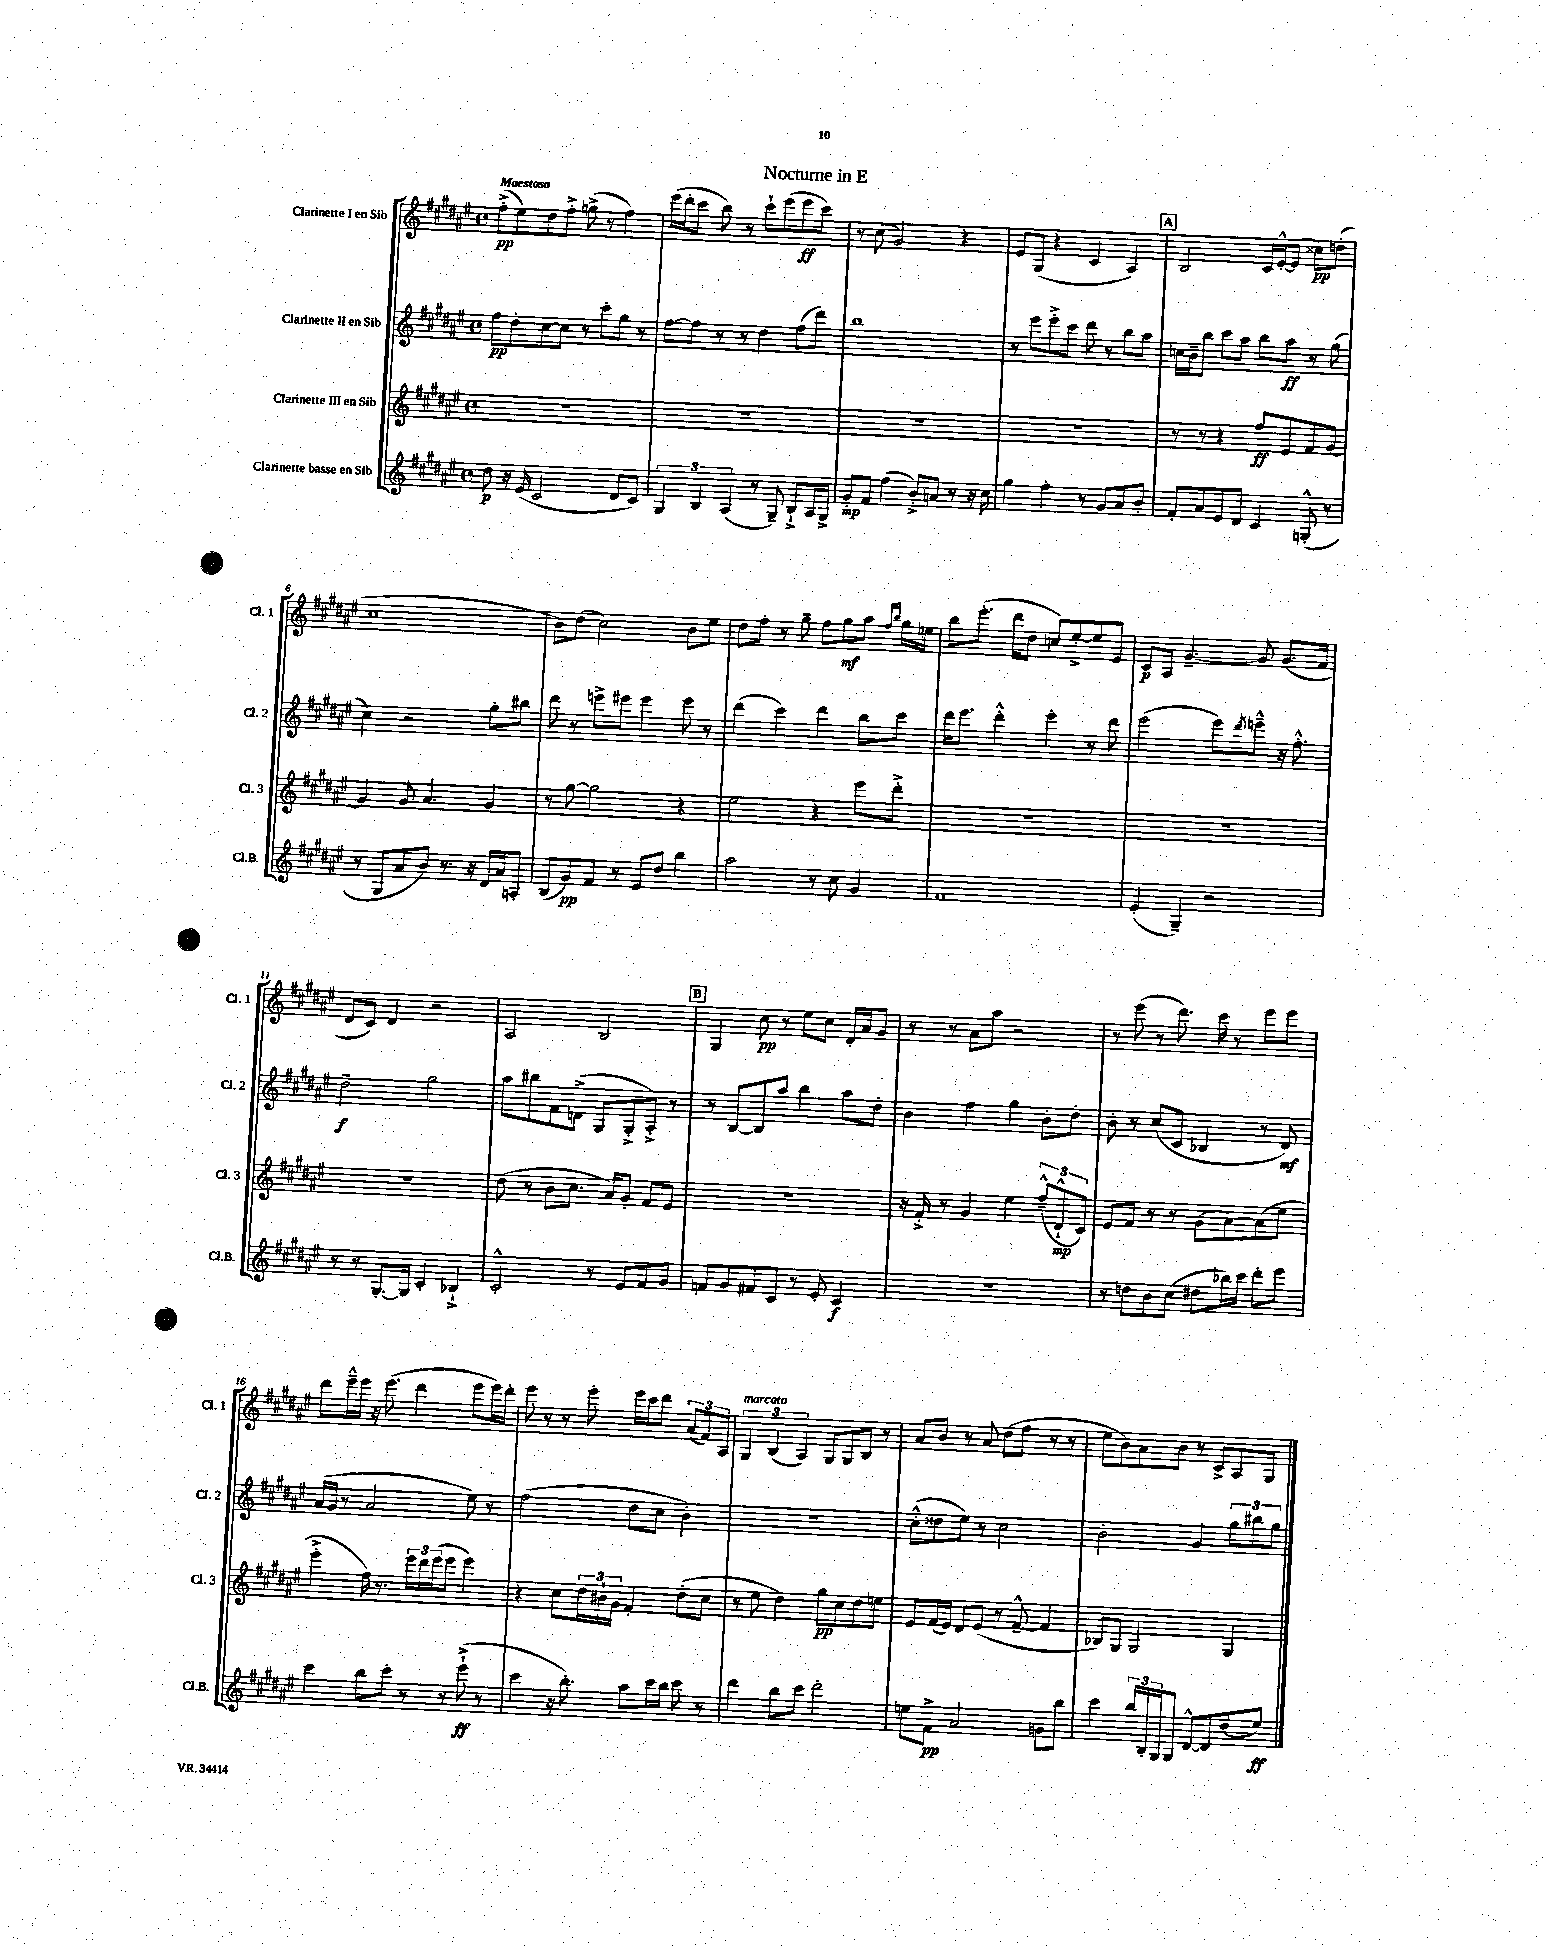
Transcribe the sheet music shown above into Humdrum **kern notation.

**kern	**dynam	**kern	**dynam	**kern	**dynam	**kern	**dynam
*part4	*part4	*part3	*part3	*part2	*part2	*part1	*part1
*staff4	*staff4	*staff3	*staff3	*staff2	*staff2	*staff1	*staff1
*I"Clarinette basse en Sib	*	*I"Clarinette III en Sib	*	*I"Clarinette II en Sib	*	*I"Clarinette I en Sib	*
*I'Cl.B.	*	*I'Cl. 3	*	*I'Cl. 2	*	*I'Cl. 1	*
*clefG2	*	*clefG2	*	*clefG2	*	*clefG2	*
*k[f#c#g#d#a#e#]	*	*k[f#c#g#d#a#e#]	*	*k[f#c#g#d#a#e#]	*	*k[f#c#g#d#a#e#]	*
*M4/4	*	*M4/4	*	*M4/4	*	*M4/4	*
*met(c)	*	*met(c)	*	*met(c)	*	*met(c)	*
=1	=1	=1	=1	=1	=1	=1	=1
!	!	!	!	!	!	!LO:TX:a:B:t=Maestoso	!
8dd#\	p	1r	.	8ff#\L	pp	(8ff#'^\L	pp
16r	.	.	.	8dd#'\	.	8ee#\)	.
(16e#/	.	.	.	.	.	.	.
2c#/	.	.	.	[8cc#\	.	8dd#\	.
.	.	.	.	8cc#\J]	.	8ff#'^\J	.
.	.	.	.	8r	.	(8ggn^\	.
.	.	.	.	8ccc#'\L	.	8r	.
8d#/L	.	.	.	8gg#\J	.	4ff#\)	.
8c#/J)	.	.	.	8r	.	.	.
=2	=2	=2	=2	=2	=2	=2	=2
6G#/	.	1r	.	[8ff#\L	.	(16eee#\LL	.
.	.	.	.	.	.	16ddd#'\J	.
.	.	.	.	8ff#\J]	.	8ccc#\J	.
6B/	.	.	.	.	.	.	.
.	.	.	.	8r	.	8bb\)	.
(6A#/	.	.	.	.	.	.	.
.	.	.	.	8r	.	8r	.
8r	.	.	.	4dd#\	.	8ccc#`\L	.
8G#~/)	.	.	.	.	.	(8eee#\	.
8B`^/L	.	.	.	(8ff#\L	.	8eee#\	ff
16A#/L	.	.	.	8ddd#\J)	.	8ccc#\J)	.
16G#^/JJ	.	.	.	.	.	.	.
=3	=3	=3	=3	=3	=3	=3	=3
8g#'/L	mp	1r	.	1bb	.	8r	.
8f#/J	.	.	.	.	.	(8cc#\	.
(4ff#\	.	.	.	.	.	2g#/)	.
8b'^/L)	.	.	.	.	.	.	.
8an/J	.	.	.	.	.	.	.
8r	.	.	.	.	.	4r	.
16r	.	.	.	.	.	.	.
16cc#\	.	.	.	.	.	.	.
=4	=4	=4	=4	=4	=4	=4	=4
4gg#\	.	1r	.	8r	.	8e#/L	.
.	.	.	.	8eee#\L	.	(8G#/J	.
4ff#'\	.	.	.	8eee#'^\	.	4r	.
.	.	.	.	8ccc#\J	.	.	.
8r	.	.	.	8ddd#\	.	4c#/	.
8g#/L	.	.	.	8r	.	.	.
8a#/	.	.	.	8bb\L	.	4A#/)	.
8b'/J	.	.	.	8aa#\J	.	.	.
!!LO:REH:place=s1:t=A
=5	=5	=5	=5	=5	=5	=5	=5
8f#'/L	.	8r	.	16ccn\LL	.	2B/	.
.	.	.	.	16b~\J	.	.	.
8a#/	.	8r	.	8bb\J	.	.	.
8e#/	.	4r	.	8ccc#\L	.	.	.
8d#/J	.	.	.	8aa#\J	.	.	.
4c#/	.	8ff#/L	ff	8bb\L	.	16c#/LL	.
.	.	.	.	.	.	[16e#'^^/J	.
.	.	8e#/	.	8aa#\J	ff	(8e#/J]	.
(8Gn'^^/	.	8f#/	.	8r	.	8cc##X\L)	pp
8r	.	[8g#/J	.	(8gg#\	.	(8ddn'\J	.
!!LO:LB:g=z
=6	=6	=6	=6	=6	=6	=6	=6
8r	.	4g#/]	.	4cc#\)	.	1cc#	.
8G#/L	.	.	.	.	.	.	.
8a#/	.	8g#/	.	2r	.	.	.
8b/J)	.	4.a#/	.	.	.	.	.
8.r	.	.	.	.	.	.	.
16r	.	.	.	.	.	.	.
16d#/LL	.	4g#/	.	8gg#'\L	.	.	.
16a#/J	.	.	.	.	.	.	.
8An'/J	.	.	.	8bb#X\J	.	.	.
=7	=7	=7	=7	=7	=7	=7	=7
(8B/L	.	8r	.	8ddd#\	.	8b\L)	.
8g#/)	pp	[8gg#\	.	8r	.	(8dd#\J	.
8f#/J	.	2gg#\]	.	8eeen^\L	.	2cc#\)	.
8r	.	.	.	8eee#X\J	.	.	.
8e#/L	.	.	.	4eee#\	.	.	.
8dd#/J	.	.	.	.	.	.	.
4bb\	.	4r	.	8eee#\	.	8b\L	.
.	.	.	.	8r	.	8ee#\J	.
=8	=8	=8	=8	=8	=8	=8	=8
2aa#\	.	2ee#\	.	(4ddd#\	.	8dd#\L	.
.	.	.	.	.	.	8ff#'\J	.
.	.	.	.	4ccc#\)	.	8r	.
.	.	.	.	.	.	8gg#~\	.
8r	.	4r	.	4ddd#\	.	8ff#\L	.
8cc#\	.	.	.	.	.	8gg#\	mf
4g#/	.	8eee#\L	.	8bb\L	.	8aa#\J	.
.	.	.	.	.	.	16qqff#/LL	.
.	.	.	.	.	.	16qqbb/JJ	.
.	.	8ddd#'^\J	.	8ccc#\J	.	16gg#\LL	.
.	.	.	.	.	.	16een\JJ	.
=9	=9	=9	=9	=9	=9	=9	=9
1f#	.	1r	.	16ddd#\KL	.	8bb\L	.
.	.	.	.	8.eee#\J	.	.	.
.	.	.	.	.	.	(8.eee#'\J	.
.	.	.	.	4ddd#'^^\	.	.	.
.	.	.	.	.	.	16ddd#\KL	.
.	.	.	.	.	.	8dd#\J	.
.	.	.	.	4eee#'\	.	8ccn/L)	.
.	.	.	.	.	.	[8ee#'^/	.
.	.	.	.	8r	.	8ee#/]	.
.	.	.	.	8ddd#\	.	8e#/J	.
=10	=10	=10	=10	=10	=10	=10	=10
(4e#'/	.	1r	.	(2eee#\	.	8c#/L	p
.	.	.	.	.	.	8A#/J	.
4G#~/)	.	.	.	.	.	[4.g#~/	.
2r	.	.	.	8eee#\L)	.	.	.
.	.	.	.	8qddd#/	.	.	.
.	.	.	.	8eeen~^^\J	.	8g#/]	.
.	.	.	.	16r	.	(8.g#/L	.
.	.	.	.	8.ff#'^^\	.	.	.
.	.	.	.	.	.	16f#/Jk	.
!!LO:LB:g=z
=11	=11	=11	=11	=11	=11	=11	=11
8r	.	1r	.	2dd#~\	f	8d#/L	.
8r	.	.	.	.	.	8c#/J)	.
[8.G#'/L	.	.	.	.	.	4d#/	.
16G#/Jk]	.	.	.	.	.	.	.
4c#'/	.	.	.	2gg#\	.	2r	.
4B-X`^/	.	.	.	.	.	.	.
=12	=12	=12	=12	=12	=12	=12	=12
2c#'^^/	.	(8dd#\	.	8aa#\L	.	2A#/	.
.	.	8r	.	8bb#X\	.	.	.
.	.	8b\L	.	8f#\	.	.	.
.	.	8.cc#\J	.	(8dn^\J	.	.	.
8r	.	.	.	8G#/L	.	2B/	.
.	.	16a#/KL)	.	.	.	.	.
8e#/L	.	8g#'/J	.	8G#'^/	.	.	.
8f#/	.	8f#/L	.	8A#'^/J)	.	.	.
8g#/J	.	8e#/J	.	8r	.	.	.
!!LO:REH:place=s1:t=B
=13	=13	=13	=13	=13	=13	=13	=13
8fn/L	.	1r	.	8r	.	4G#/	.
8g#/	.	.	.	[8B/L	.	.	.
8f#X/	.	.	.	8B/]	.	8cc#\	pp
8c#/J	.	.	.	8aa#/J	.	8r	.
8r	.	.	.	4bb\	.	8ee#\L	.
8e#'/	.	.	.	.	.	8cc#\J	.
4c#/	f	.	.	8aa#\L	.	16d#'/LL	.
.	.	.	.	.	.	16a#/J	.
.	.	.	.	8dd#'\J	.	8g#/J	.
=14	=14	=14	=14	=14	=14	=14	=14
1r	.	16r	.	4b\	.	8r	.
.	.	16f#'^/	.	.	.	.	.
.	.	8r	.	.	.	8r	.
.	.	4g#/	.	4ff#\	.	8a#\L	.
.	.	.	.	.	.	8aa#\J	.
.	.	4ee#\	.	4gg#\	.	2r	.
.	.	(12ff#~^^/L	.	8b'\L	.	.	.
.	.	12d#`^^/	mp	.	.	.	.
.	.	.	.	8dd#'\J	.	.	.
.	.	12c#/J)	.	.	.	.	.
=15	=15	=15	=15	=15	=15	=15	=15
8r	.	8e#/L	.	8b'\	.	8r	.
8ddn\L	.	8f#/J	.	8r	.	(8eee#\	.
8b\	.	8r	.	(8cc#/L	.	8r	.
(8cc#\J	.	8r	.	8c#/J	.	8.ddd#\)	.
8dd#X\L	.	(8g#\L	.	4B-X/	.	.	.
.	.	.	.	.	.	16ccc#\	.
16bb-X\L)	.	[8a#\)	.	.	.	8r	.
16ccc#\JJ	.	.	.	.	.	.	.
8ddd#'\L	.	(8a#\]	.	8r	.	8eee#\L	.
8eee#\J	.	8ee#\J	.	8d#/)	mf	8eee#\J	.
!!LO:LB:g=z
=16	=16	=16	=16	=16	=16	=16	=16
4ccc#\	.	4eee#'^\	.	(16a#/LL	.	8ddd#\L	.
.	.	.	.	16g#/JJ	.	.	.
.	.	.	.	8r	.	16eee#~^^\L	.
.	.	.	.	.	.	16eee#\JJ	.
8bb\L	.	16ff#\)	.	2a#/	.	16r	.
.	.	8.r	.	.	.	(8.eee#\	.
8ccc#'\J	.	.	.	.	.	.	.
8r	.	24eee#\LL	.	.	.	4ddd#\	.
.	.	24ddd#\	.	.	.	.	.
.	.	(24eee#\J	.	.	.	.	.
8r	.	8eee#\J	.	.	.	.	.
(8eee#`^\	ff	4eee#\)	.	8ee#\)	.	8eee#\L	.
8r	.	.	.	8r	.	16eee#\L)	.
.	.	.	.	.	.	16ddd#'\JJ	.
=17	=17	=17	=17	=17	=17	=17	=17
4ccc#\	.	4r	.	(2ff#\	.	8eee#\	.
.	.	.	.	.	.	8r	.
16r	.	8cc#\L	.	.	.	8r	.
8.bb'\)	.	.	.	.	.	.	.
.	.	24dd#\L	.	.	.	8eee#'\	.
.	.	24b#X`\	.	.	.	.	.
.	.	24g#\JJ	.	.	.	.	.
8aa#\L	.	4f#'/	.	8dd#\L	.	16eee#\LL	.
.	.	.	.	.	.	16ccc#\J	.
16ccc#\L	.	.	.	8cc#\J	.	8ddd#\J	.
16bb\JJ	.	.	.	.	.	.	.
8ccc#\	.	(8dd#'\L	.	4b'\)	.	(12a#/L	.
.	.	.	.	.	.	12f#/)	.
8r	.	8cc#\J	.	.	.	.	.
.	.	.	.	.	.	12A#/J	.
=18	=18	=18	=18	=18	=18	=18	=18
!	!	!	!	!	!	!LO:TX:a:i:t=marcato	!
4ddd#\	.	8r	.	1r	.	6G#/	.
.	.	8ee#\	.	.	.	.	.
.	.	.	.	.	.	(6B/	.
8bb\L	.	4dd#\)	.	.	.	.	.
.	.	.	.	.	.	6A#/)	.
8ccc#\J	.	.	.	.	.	.	.
2ddd#'\	.	8gg#\L	pp	.	.	8G#/L	.
.	.	8cc#\	.	.	.	8G#/	.
.	.	8dd#\	.	.	.	8B/J	.
.	.	8een\J	.	.	.	8r	.
=19	=19	=19	=19	=19	=19	=19	=19
8een\L	.	8e#/L	.	(8cc#'^^\L	.	8a#/L	.
8f#^\J	pp	(16f#/L	.	8dd##X\	.	8b/J	.
.	.	16e#/JJ)	.	.	.	.	.
2a#/	.	8d#/L	.	8ee#\J)	.	8r	.
.	.	(8e#/J	.	8r	.	8a#/	.
.	.	8r	.	2cc#\	.	(8dd#\L	.
.	.	[8f#~^^/	.	.	.	8ff#\J	.
8gn\L	.	4f#/]	.	.	.	8r	.
8bb\J	.	.	.	.	.	8r	.
=20	=20	=20	=20	=20	=20	=20	=20
4ccc#\	.	8B-X/L)	.	2b'\	.	8ee#\L	.
.	.	8G#/J	.	.	.	8b\)	.
24bb/LL	.	2G#/	.	.	.	8a#\	.
24B'/	.	.	.	.	.	.	.
24G#/J	.	.	.	.	.	.	.
8G#/J	.	.	.	.	.	8b\J	.
[8d#^^/L	.	.	.	4g#/	.	8r	.
8d#/]	.	.	.	.	.	8c#^/L	.
(8dd#/	.	4G#/	.	12gg#\L	.	8A#/	.
.	.	.	.	12bb#X\	.	.	.
8ee#/J)	ff	.	.	.	.	8G#/J	.
.	.	.	.	12gg#\J	.	.	.
==	==	==	==	==	==	==	==
*-	*-	*-	*-	*-	*-	*-	*-
